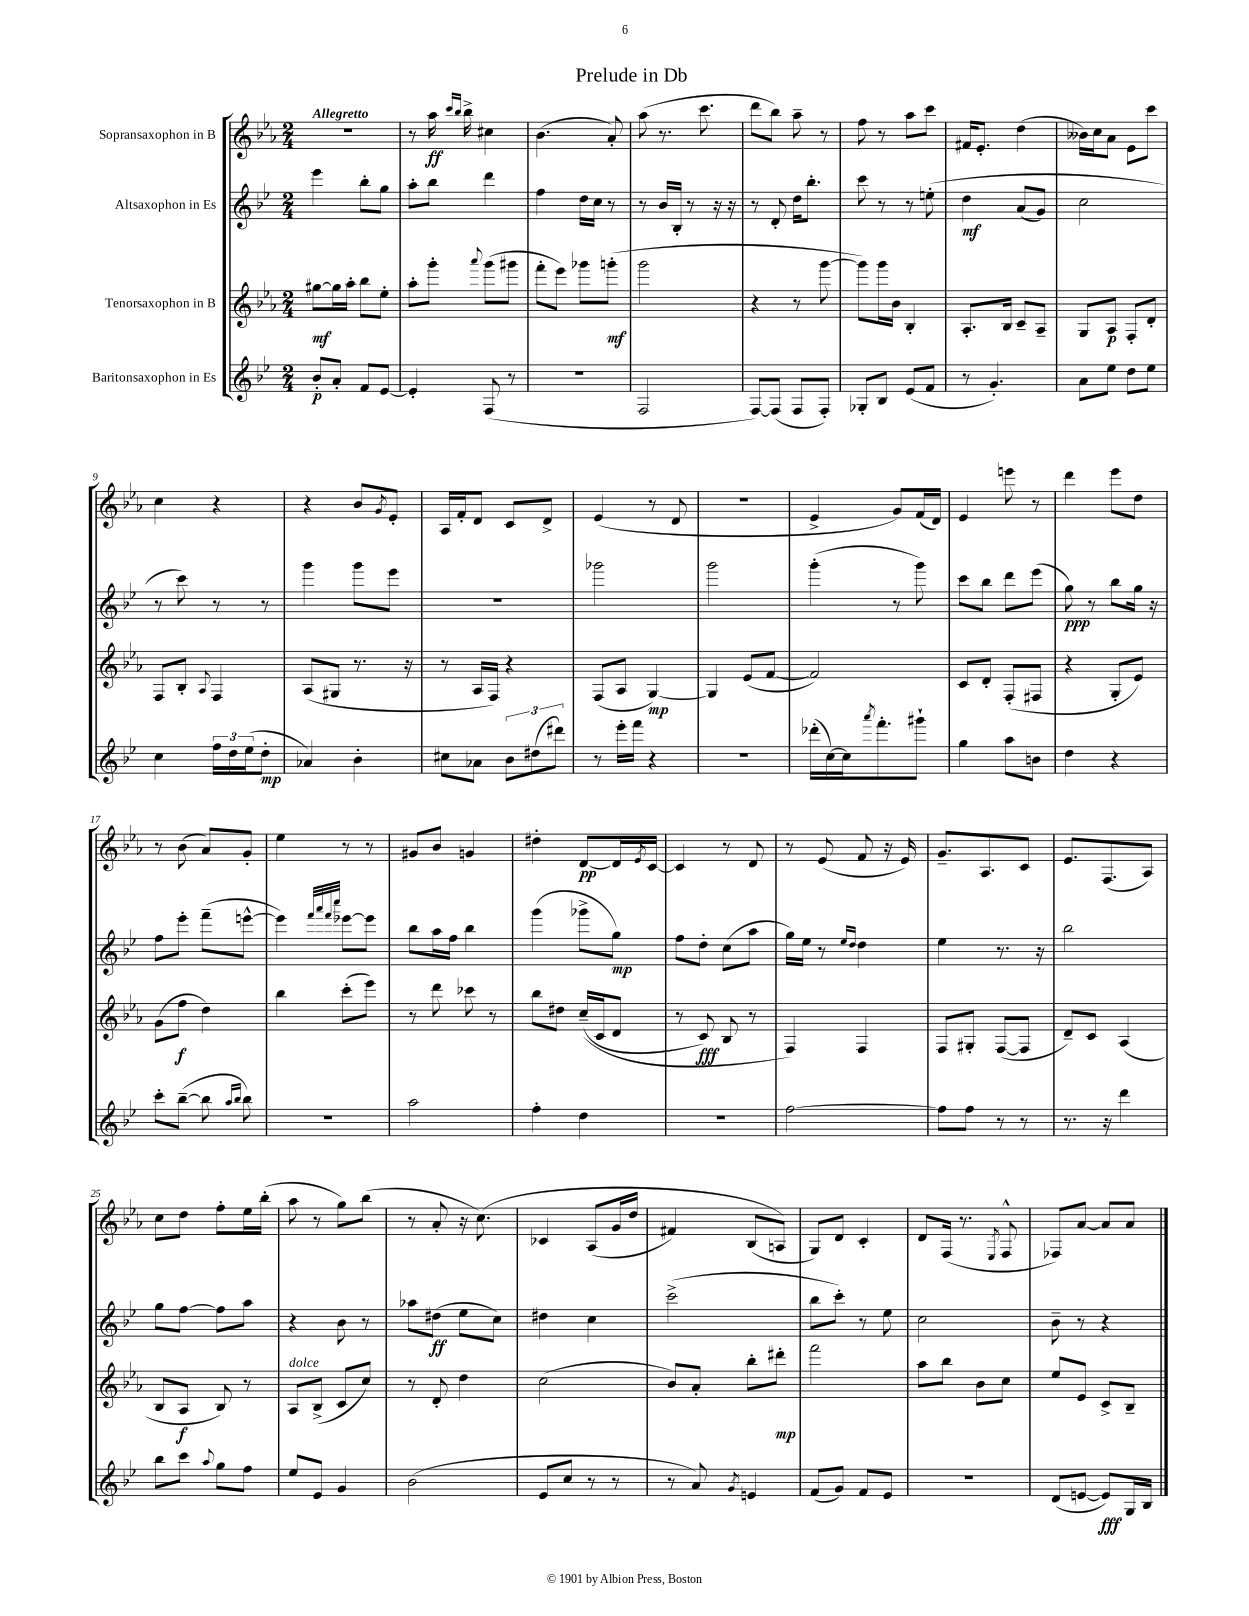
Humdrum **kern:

**kern	**kern	**kern	**kern
*staff4	*staff3	*staff2	*staff1
*clefG2	*clefG2	*clefG2	*clefG2
*k[b-e-]	*k[b-e-a-]	*k[b-e-]	*k[b-e-a-]
*M2/4	*M2/4	*M2/4	*M2/4
8b-'	[8gg#	4eee-	2r
8a'	16gg#]	.	.
.	16aa-'	.	.
8f	8bb-	8bb-'	.
[8e-	8ee-'	8gg	.
=	=	=	=
4e-']	8aa-'	8aa'	8r
.	8ggg'	8bb-	16aa-
.	.	.	16qqccc
.	.	.	16qqbb-
.	.	.	16bb-^
.	8qqaaa-	.	.
(8F	(8ggg	4ddd	4cc#
8r	8ggg#	.	.
=	=	=	=
2r	8fff'	4ff	(4.b-
.	8eee-)	.	.
.	8ggg-	16dd	.
.	.	16cc	.
.	(8ggg'	8r	8a-')
=	=	=	=
2F	2ggg	8r	(8aa-
.	.	16b-	8.r
.	.	16B-'	.
.	.	8r	.
.	.	.	8.ccc
.	.	16r	.
.	.	16r	.
=	=	=	=
[8F)	4r	8r	8ddd
(8F]	.	8d'	8bb-)
8F	8r	16dd	8aa-~
.	.	8.bb-'	.
8F')	[8ggg	.	8r
=	=	=	=
8G-'	8ggg])	8ccc	8ff
8B-	16ggg	8r	8r
.	16b-	.	.
(8e-	4B-'	8r	8aa-
8f	.	&(8ee'	8ccc
=	=	=	=
8r	8.A-'	4dd	16f#
.	.	.	8.e-'
4.g')	.	.	.
.	16B-	.	.
.	8c~	(8a	(4dd
.	8A-~	8g)	.
=	=	=	=
8a	8G	2cc	16b--)
.	.	.	16cc
8ee-	8A-	.	8a-
8dd	8F'	.	8e-
8ee-	8d'	.	8ccc
=	=	=	=
4cc	8F	8r	4cc
.	8B-'	8ccc&)	.
.	8qqA-	.	.
24ff	4F	8r	4r
24dd	.	.	.
(24ee-	.	.	.
8dd'	.	8r	.
=	=	=	=
4a-)	(8A-	4ggg	4r
.	8G#	.	.
4b-'	8.r	8ggg	8b-
.	.	.	8qg
.	.	8eee-	8e-'
.	16r	.	.
=	=	=	=
8cc#	8r	2r	16A-
.	.	.	16f'
8a-	16A-	.	8d
.	16F)	.	.
12b-	4r	.	8c
(12dd#	.	.	.
.	.	.	8d^
12ddd#)	.	.	.
=	=	=	=
8r	(8F	2ggg-	(4e-
16eee-'	8A-	.	.
16fff	.	.	.
4r	[4G)	.	8r
.	.	.	8d
=	=	=	=
2r	4G]	2ggg	2r
.	(8e-	.	.
.	[8f	.	.
=	=	=	=
(16ddd-'	2f])	(4ggg'	4e-^
[16cc)	.	.	.
16cc]	.	.	.
8qaaa	.	.	.
8.fff'	.	.	.
.	.	8r	8g)
8ggg#`	.	8ggg)	(16f
.	.	.	16d)
=	=	=	=
4gg	8c	8ccc	4e-
.	8d'	8bb-	.
8aa	(8F'	8ddd	8eee
8b	8F#	(8eee-	8r
=	=	=	=
4dd	4r	8gg)	4ddd
.	.	8r	.
4r	8G'	8bb-	8eee-
.	8e-)	16gg	8dd
.	.	16r	.
=	=	=	=
8ccc'	(8g	8ff	8r
([8bb-~	8ff	8eee-'	(8b-
8bb-]	4dd)	(8fff~	8a-)
16qqaa	.	.	.
16qqbb-	.	.	.
8bb-)	.	[8eee^^	8g'
=	=	=	=
2r	4bb-	4eee])	4ee-
.	.	32qqfff	.
.	.	32qqaaa	.
.	.	32qqfff	.
.	.	32qqcccc	.
.	(8ccc'	[8eee-	8r
.	8eee-)	8eee-]	8r
=	=	=	=
2aa	8r	8bb-	8g#
.	8ddd	16aa	8b-
.	.	16ff	.
.	8ccc-	4bb-	4g
.	8r	.	.
=	=	=	=
4ff'	8bb-	(4ggg	4dd#'
.	8dd#	.	.
4dd	&((16cc~	8ggg-^	[8d
.	16c	.	.
.	8d	8gg)	16d]
.	.	.	8qe-
.	.	.	[16c
=	=	=	=
2r	8r	8ff	4c]
.	8c)	8dd'	.
.	8B-	(8cc	8r
.	8r	8aa	8d
=	=	=	=
[2ff	4F&)	16gg)	8r
.	.	16ee-	.
.	.	8r	(8e-
.	.	16qqee-	.
.	.	16qqdd	.
.	4F	4dd	8f
.	.	.	16r
.	.	.	16e-)
=	=	=	=
8ff]	8F	4ee-	8.g~
8ff	8G#'	.	.
.	.	.	8.A-
8r	([8F	8.r	.
8r	8F]	.	8c
.	.	16r	.
=	=	=	=
8.r	8d~)	2bb-	8.e-
.	8c	.	.
16r	.	.	(8.F
4ddd	(4A-	.	.
.	.	.	8A-)
=	=	=	=
8bb-	8B-	8gg	8cc
8ccc	8A-	[8ff	8dd
8qqaa	.	.	.
8gg	8B-)	8ff]	8ff'
8ff	8r	8aa	16ee-
.	.	.	(16bb-'
=	=	=	=
8ee-	8A-	4r	8aa-
8e-	(8B-^	.	8r
4g	8c	8b-	8gg)
.	8cc)	8r	(8bb-
=	=	=	=
(2b-	8r	8aa-	8r
.	8d'	(8dd#	8a-'
.	4dd	8ee-	16r
.	.	.	&(8.cc)
.	.	8cc)	.
=	=	=	=
8e-	(2cc	4dd#	4c-
8cc	.	.	.
8r	.	4cc	(8A-
8r	.	.	16g
.	.	.	16dd
=	=	=	=
8r	8b-)	(2ccc^	4f#)
8a)	8a-'	.	.
8qg	.	.	.
4e	8bb-'	.	(8B-
.	8ddd#'	.	8A&)
=	=	=	=
(8f	2fff	8bb-	8G)
8g)	.	8ccc')	8d
8f	.	8r	4c'
8e-	.	8ee-	.
=	=	=	=
2r	8aa-	2cc	8d
.	8bb-	.	(16F
.	.	.	8.r
.	8b-	.	.
.	.	.	8qE-
.	8cc	.	8F^^
=	=	=	=
(8d	8ee-	8b-~	8F-)
[8e	8e-	8r	[8a-
8e])	8c^	4r	8a-]
16G	8B-~	.	8a-
16B-	.	.	.
==	==	==	==
*-	*-	*-	*-
